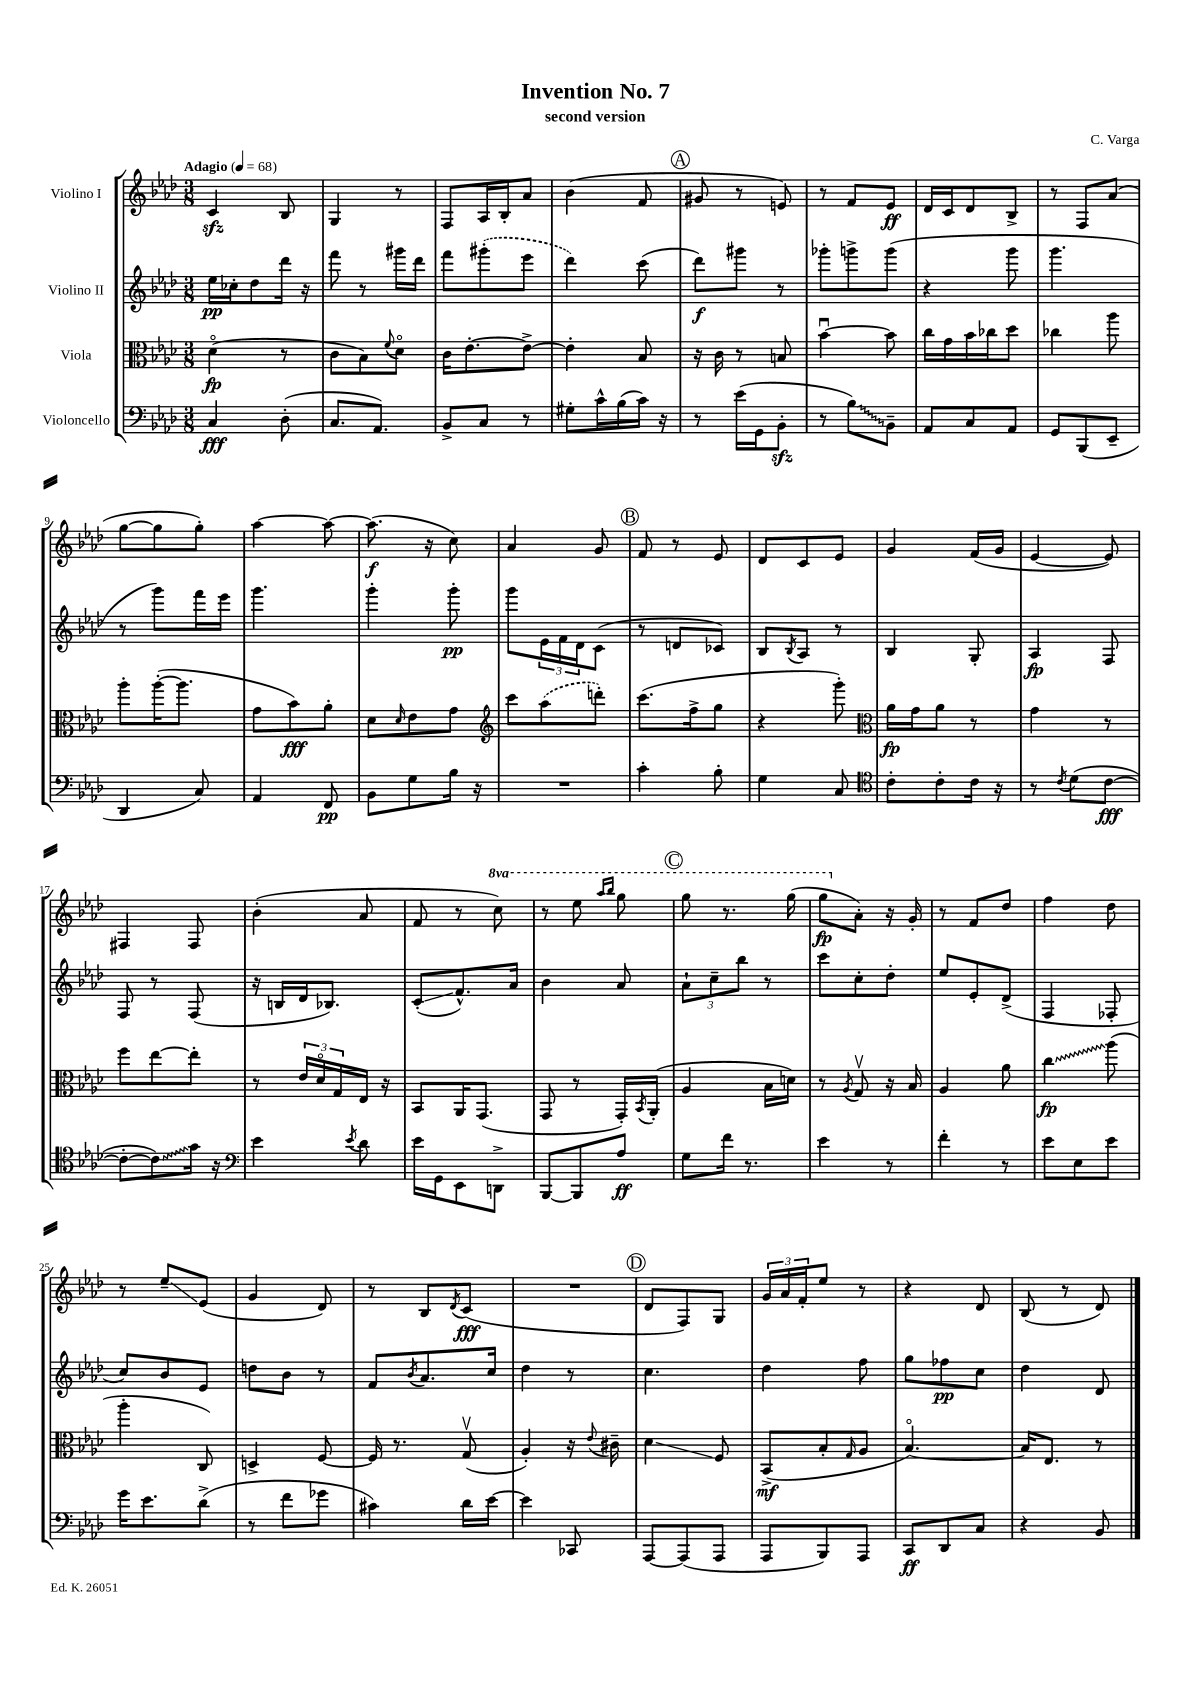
\header { title = "Invention No. 7" composer = "C. Varga" subtitle = "second version" }
<<
\new StaffGroup <<
\new Staff = "s0" \with { instrumentName = "Violino I" } {
    \clef treble \key aes \major \numericTimeSignature \time 3/8 \set Staff.ottavationMarkups = #ottavation-simple-ordinals \tempo "Adagio" 4 = 68
    c'4\sfz bes8 |
    g4 r8 |
    f8 aes16 bes16-. aes'8 |
    bes'4( f'8 |
    \mark \markup { \circle "A" } gis'8 r8 e'8) |
    r8 f'8 ees'8\ff |
    des'16 c'16 des'8 bes8-> |
    r8 f8 aes'8( |
    g''8~ g''8 g''8-.) |
    aes''4~ aes''8~ |
    aes''8.\f( r16 c''8) |
    aes'4 g'8 |
    \mark \markup { \circle "B" } f'8 r8 ees'8 |
    des'8 c'8 ees'8 |
    g'4 f'16( g'16 |
    ees'4~ ees'8) |
    fis4 fis8 |
    bes'4-.( aes'8 |
    f'8 r8 \ottava #1 c'''8) |
    r8 ees'''8 \grace { aes'''16 bes'''16 } g'''8 |
    \mark \markup { \circle "C" } g'''8 r8. g'''16( |
    g'''8\fp \ottava #0 aes'8-.) r16 g'16-. |
    r8 f'8 des''8 |
    f''4 des''8 |
    r8 ees''8--\glissando ees'8( |
    g'4 des'8) |
    r8 bes8 \acciaccatura { des'8 } c'8\fff( |
    R4. |
    \mark \markup { \circle "D" } des'8 f8) g8 |
    \tuplet 3/2 { g'16 aes'16 f'16-. } ees''8 r8 |
    r4 des'8 |
    bes8( r8 des'8) \bar "|." |
}
\new Staff = "s1" \with { instrumentName = "Violino II" } {
    \clef treble \key aes \major \numericTimeSignature \time 3/8
    ees''16\pp ces''16-. des''8 des'''16 r16 |
    f'''8 r8 gis'''16 des'''16 |
    f'''8 \once \slurDashed gis'''8-.( ees'''8 |
    des'''4) c'''8( |
    \mark \markup { \circle "A" } des'''8\f) gis'''8 r8 |
    ges'''8-. g'''8-> g'''8( |
    r4 g'''8 |
    g'''4. |
    r8 g'''8) f'''16 ees'''16 |
    g'''4. |
    g'''4-. g'''8-.\pp |
    g'''8 \tuplet 3/2 { ees'16 f'16 des'16 } c'8( |
    \mark \markup { \circle "B" } r8 d'8 ces'8) |
    bes8 \acciaccatura { bes8 } aes8 r8 |
    bes4 g8-. |
    aes4\fp f8 |
    f8 r8 f8( |
    r16 b16 des'16 bes8.) |
    c'8-.\glissando( f'8.-^) aes'16 |
    bes'4 aes'8 |
    \mark \markup { \circle "C" } \tuplet 3/2 { aes'8-! c''8-- bes''8 } r8 |
    c'''8 c''8-. des''8-. |
    ees''8 ees'8-. des'8->( |
    f4 fes8-. |
    c''8) bes'8 ees'8 |
    d''8 bes'8 r8 |
    f'8 \acciaccatura { bes'8 } aes'8. c''16 |
    des''4 r8 |
    \mark \markup { \circle "D" } c''4. |
    des''4 f''8 |
    g''8 fes''8\pp c''8 |
    des''4 des'8 \bar "|." |
}
\new Staff = "s2" \with { instrumentName = "Viola" } {
    \clef alto \key aes \major \numericTimeSignature \time 3/8
    des'4\flageolet\fp( r8 |
    c'8 bes8) \appoggiatura { f'8 } des'8\flageolet |
    c'16 ees'8.~-. ees'8~-> |
    ees'4-. bes8 |
    \mark \markup { \circle "A" } r16 c'16 r8 b8 |
    bes'4~\downbow bes'8 |
    c''16 g'16 bes'16 ces''16 des''8 |
    ces''4 aes''8 |
    aes''8-. aes''16~-.( aes''8. |
    g'8 bes'8\fff) aes'8-. |
    des'8 \grace { des'16 } ees'8 g'8 |
    \clef treble c'''8 \once \slurDashed aes''8( d'''8-.) |
    \mark \markup { \circle "B" } c'''8.( f''16-> g''8 |
    r4 g'''8-.) |
    \clef alto aes'16\fp g'16 aes'8 r8 |
    g'4 r8 |
    f''8 ees''8~ ees''8-. |
    r8 \tuplet 3/2 { ees'16 des'16\flageolet g16 } ees16 r16 |
    bes,8 aes,16 g,8.( |
    g,8 r8 g,16-.) \acciaccatura { bes,8 } aes,16-.( |
    \mark \markup { \circle "C" } aes4 bes16 d'16) |
    r8 \acciaccatura { aes8 } g8\upbow r16 bes16 |
    aes4 aes'8 |
    \once \override Glissando.style = #'zigzag c''4\glissando\fp aes''8( |
    aes''4-. c8) |
    d4-> f8~ |
    f16 r8. g8\upbow( |
    aes4-.) r16 \appoggiatura { ees'8 } cis'16-- |
    \mark \markup { \circle "D" } des'4\glissando f8 |
    bes,8->\mf( bes8-. \grace { g16 } aes8 |
    bes4.~\flageolet) |
    bes16 ees8. r8 \bar "|." |
}
\new Staff = "s3" \with { instrumentName = "Violoncello" } {
    \clef bass \key aes \major \numericTimeSignature \time 3/8
    c4\fff des8-.( |
    c8. aes,8.) |
    bes,8-> c8 r8 |
    gis8-. c'16-^ bes16( c'16) r16 |
    \mark \markup { \circle "A" } r8 ees'16( g,16 bes,8-.\sfz |
    r8 \once \override Glissando.style = #'zigzag bes8\glissando) bes,8-- |
    aes,8 c8 aes,8 |
    g,8 bes,,8( ees,8-- |
    des,4 c8) |
    aes,4 f,8\pp |
    bes,8 g8 bes16 r16 |
    R4. |
    \mark \markup { \circle "B" } c'4-. bes8-. |
    g4 c8 |
    \clef tenor c'8-. c'8-. c'16 r16 |
    r8 \acciaccatura { c'8 } des'8( c'8~\fff |
    c'8~-. \once \override Glissando.style = #'zigzag c'8\glissando) g'16 r16 |
    \clef bass ees'4 \acciaccatura { ees'8 } des'8 |
    ees'16 g,16 ees,8 d,8-> |
    bes,,8~ bes,,8 aes8\ff |
    \mark \markup { \circle "C" } g8 f'16 r8. |
    ees'4 r8 |
    f'4-. r8 |
    ees'8 ees8 ees'8 |
    g'16 ees'8. des'8->( |
    r8 f'8 ges'8 |
    cis'4) des'16 ees'16~ |
    ees'4 ces,8 |
    \mark \markup { \circle "D" } aes,,8~ aes,,8( aes,,8 |
    aes,,8 bes,,8) aes,,8 |
    c,8\ff des,8 c8 |
    r4 bes,8 \bar "|." |
}
>>
>>
